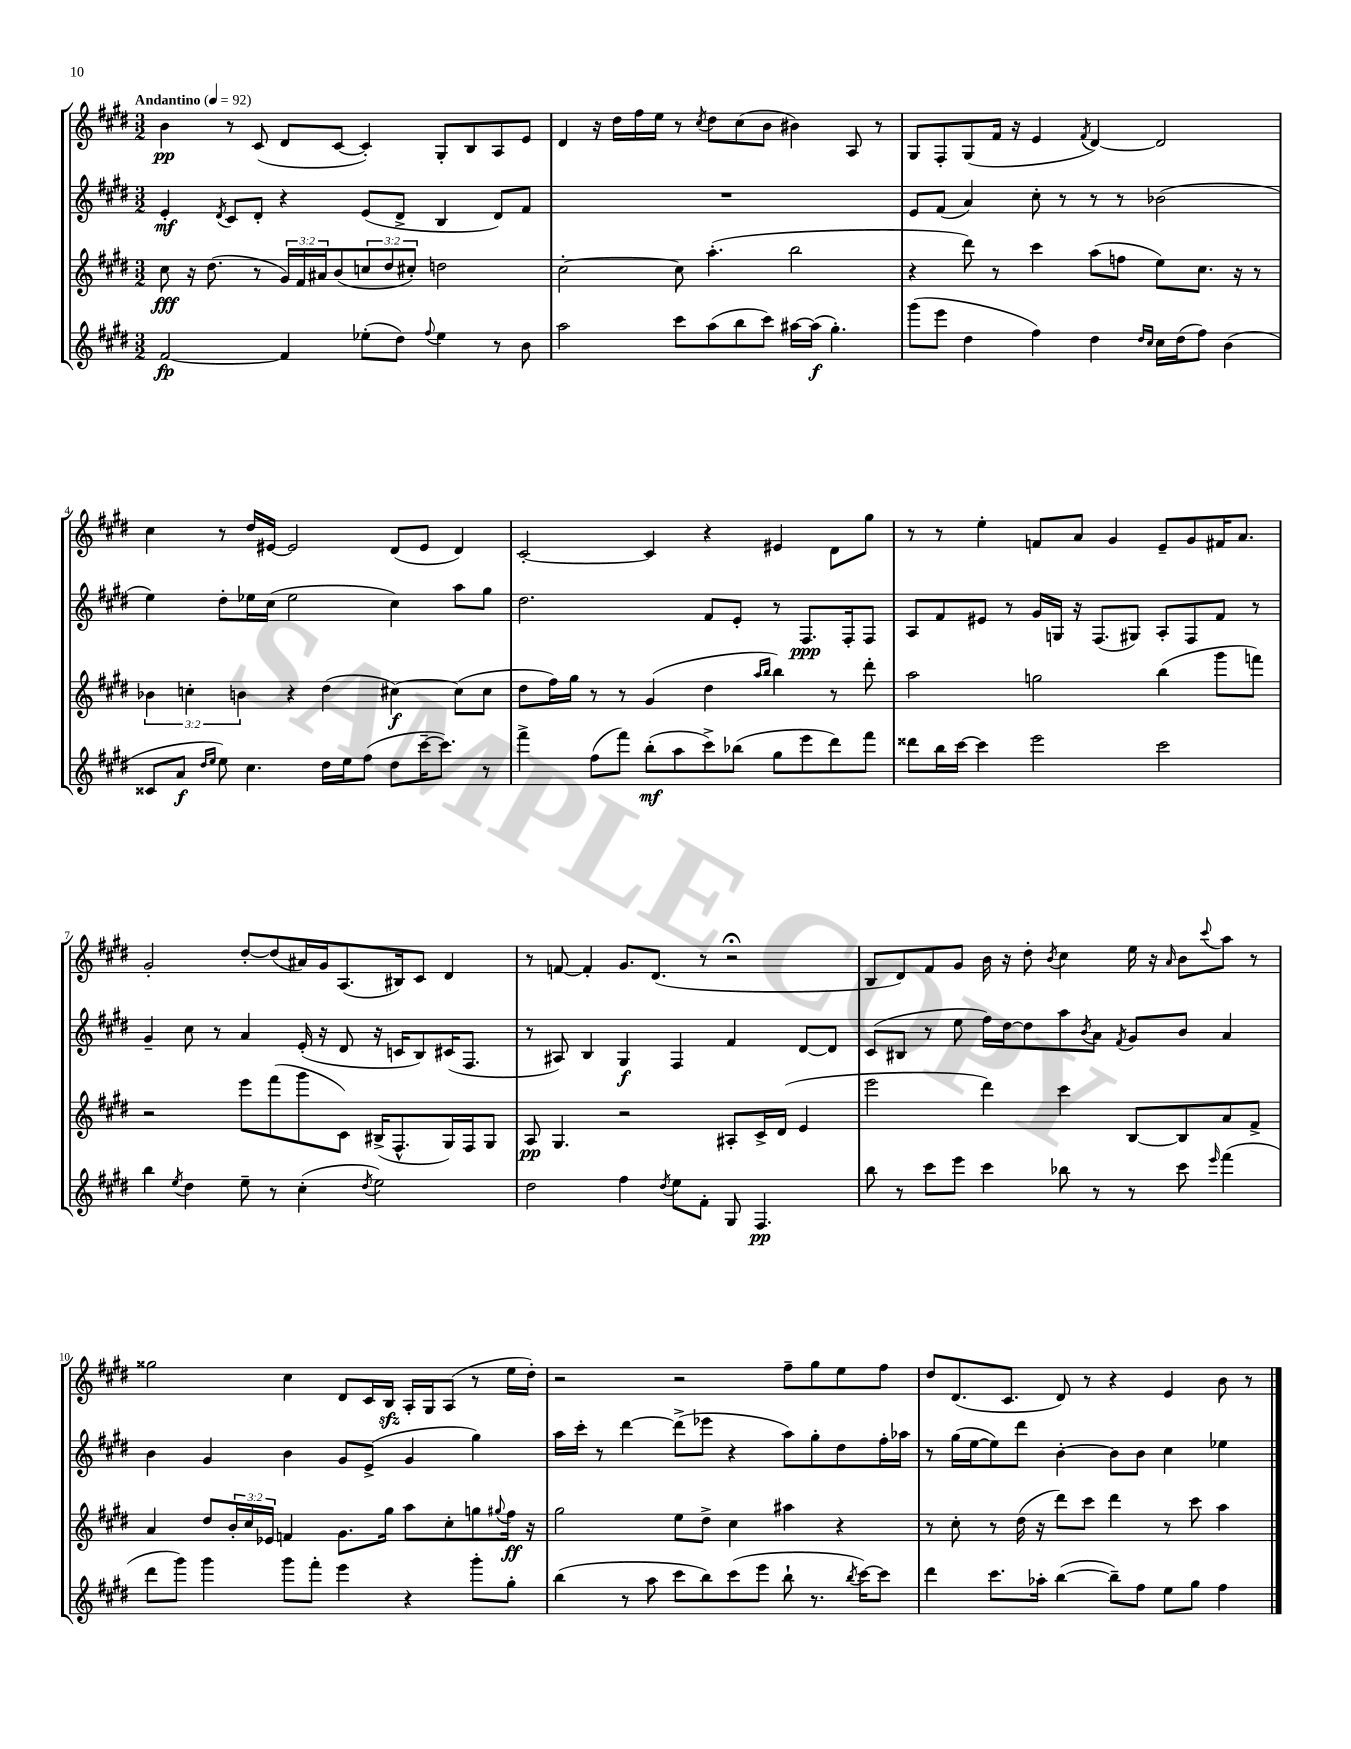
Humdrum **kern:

**kern	**dynam	**kern	**dynam	**kern	**dynam	**kern	**dynam
*part4	*part4	*part3	*part3	*part2	*part2	*part1	*part1
*staff4	*staff4	*staff3	*staff3	*staff2	*staff2	*staff1	*staff1
*clefG2	*	*clefG2	*	*clefG2	*	*clefG2	*
*k[f#c#g#d#]	*	*k[f#c#g#d#]	*	*k[f#c#g#d#]	*	*k[f#c#g#d#]	*
*M3/2	*	*M3/2	*	*M3/2	*	*M3/2	*
*MM92	*	*MM92	*	*MM92	*	*MM92	*
=1	=1	=1	=1	=1	=1	=1	=1
!	!	!	!	!	!	!LO:TX:a:B:t=Andantino	!
[2f#/	fp	8cc#\	fff	4e'/	mf	4b\	pp
.	.	16r	.	.	.	.	.
.	.	(8.dd#\	.	.	.	.	.
.	.	.	.	8qd#/	.	.	.
.	.	.	.	8c#/L	.	8r	.
.	.	8r	.	8d#'/J	.	(8c#/	.
4f#/]	.	24g#/LL)	.	4r	.	8d#/L	.
.	.	24f#/	.	.	.	.	.
.	.	24a#X/J	.	.	.	.	.
.	.	(8b/	.	.	.	[8c#/J	.
(8ee-X'\L	.	12ccn/	.	(8e/L	.	4c#'/])	.
.	.	12dd#/	.	.	.	.	.
8dd#\J)	.	.	.	8d#^/J	.	.	.
.	.	12cc#X'/J)	.	.	.	.	.
8qqff#/	.	.	.	.	.	.	.
4ee-\	.	2ddn\	.	4B/	.	8G#'/L	.
.	.	.	.	.	.	8B/	.
8r	.	.	.	8d#/L)	.	8A/	.
8b\	.	.	.	8f#/J	.	8e/J	.
=2	=2	=2	=2	=2	=2	=2	=2
2aa\	.	[2cc#'\	.	1.r	.	4d#/	.
.	.	.	.	.	.	16r	.
.	.	.	.	.	.	16dd#\LL	.
.	.	.	.	.	.	16ff#\	.
.	.	.	.	.	.	16ee\JJ	.
8ccc#\L	.	8cc#\]	.	.	.	8r	.
.	.	.	.	.	.	8qcc#/	.
(8aa\	.	(4.aa'\	.	.	.	8dd#\L	.
8bb\	.	.	.	.	.	(8cc#\	.
8ccc#\J)	.	.	.	.	.	8b\J	.
[16aa#X\LL	.	2bb\	.	.	.	4b#X\)	.
(16aa#\JJ]	f	.	.	.	.	.	.
4.gg#'\)	.	.	.	.	.	.	.
.	.	.	.	.	.	8A/	.
.	.	.	.	.	.	8r	.
=3	=3	=3	=3	=3	=3	=3	=3
(8ggg#\L	.	4r	.	8e/L	.	8G#/L	.
8eee\J	.	.	.	(8f#/J	.	8F#'/	.
4dd#\	.	8ddd#\)	.	4a/)	.	(8G#/	.
.	.	8r	.	.	.	16f#/Jk	.
.	.	.	.	.	.	16r	.
4ff#\)	.	4ccc#\	.	8cc#'\	.	4e/	.
.	.	.	.	8r	.	.	.
.	.	.	.	.	.	8qf#/	.
4dd#\	.	(8aa\L	.	8r	.	[4d#/)	.
.	.	8ffn\J	.	8r	.	.	.
16qqdd#/LL	.	.	.	.	.	.	.
16qqcc#/JJ	.	.	.	.	.	.	.
16cc#\LL	.	8ee\L)	.	(2b-X\	.	2d#/]	.
(16dd#\J	.	.	.	.	.	.	.
8ff#\J)	.	8.cc#\J	.	.	.	.	.
(4b\	.	.	.	.	.	.	.
.	.	16r	.	.	.	.	.
.	.	8r	.	.	.	.	.
!!LO:LB:g=z
=4	=4	=4	=4	=4	=4	=4	=4
8c##X/L	.	6b-X\	.	4ee\)	.	4cc#\	.
8a/J	f	.	.	.	.	.	.
.	.	6ccn'\	.	.	.	.	.
16qqdd#/LL	.	.	.	.	.	.	.
16qqee/JJ	.	.	.	.	.	.	.
8ee\)	.	.	.	8dd#'\L	.	8r	.
.	.	6bn\	.	.	.	.	.
4.cc#\	.	.	.	16ee-X\L	.	16dd#/LL	.
.	.	.	.	(16cc#\JJ	.	[16e#X/JJ	.
.	.	4r	.	2ee-\	.	2e#/]	.
16dd#\LL	.	(4dd#\	.	.	.	.	.
16ee\J	.	.	.	.	.	.	.
(8ff#\J	.	.	.	.	.	.	.
8dd#\L	.	[4cc#X\)	f	4cc#\)	.	(8d#/L	.
[16ccc#~\K	.	.	.	.	.	8e#/J	.
8.ccc#\J])	.	.	.	.	.	.	.
.	.	(8cc#\L]	.	8aa\L	.	4d#/)	.
8r	.	8cc#\J	.	8gg#\J	.	.	.
=5	=5	=5	=5	=5	=5	=5	=5
4fff#^\	.	8dd#\L	.	2.dd#\	.	[2c#'/	.
.	.	16ff#\L)	.	.	.	.	.
.	.	16gg#\JJ	.	.	.	.	.
(8ff#\L	.	8r	.	.	.	.	.
8fff#\J)	.	8r	.	.	.	.	.
(8bb'\L	mf	(4g#/	.	.	.	4c#/]	.
8aa\	.	.	.	.	.	.	.
8ccc#^\)	.	4dd#\	.	8f#/L	.	4r	.
(8bb-X\J	.	.	.	8e'/J	.	.	.
.	.	16qqaa/LL	.	.	.	.	.
.	.	16qqbb/JJ	.	.	.	.	.
8gg#\L	.	4bb\)	.	8r	.	4e#X/	.
8eee\	.	.	.	8.F#/L	ppp	.	.
8ddd#\)	.	8r	.	.	.	8d#\L	.
.	.	.	.	16F#'/k	.	.	.
8fff#\J	.	8ddd#'\	.	8F#/J	.	8gg#\J	.
=6	=6	=6	=6	=6	=6	=6	=6
8ddd##X\L	.	2aa\	.	8A/L	.	8r	.
16bb\L	.	.	.	8f#/	.	8r	.
[16ccc#\JJ	.	.	.	.	.	.	.
4ccc#\]	.	.	.	8e#X/J	.	4ee'\	.
.	.	.	.	8r	.	.	.
2eee\	.	2ggn\	.	16g#/LL	.	8fn/L	.
.	.	.	.	16Gn/JJ	.	.	.
.	.	.	.	16r	.	8a/J	.
.	.	.	.	(8.F#/L	.	.	.
.	.	.	.	.	.	4g#/	.
.	.	.	.	8G#X/J)	.	.	.
2ccc#\	.	(4bb\	.	8A'/L	.	8e~/L	.
.	.	.	.	8F#/	.	8g#/	.
.	.	8ggg#\L	.	8f#/J	.	16f#X/K	.
.	.	.	.	.	.	8.a/J	.
.	.	8fffn\J)	.	8r	.	.	.
!!LO:LB:g=z
=7	=7	=7	=7	=7	=7	=7	=7
4bb\	.	2r	.	4g#~/	.	2g#'/	.
8qee/	.	.	.	.	.	.	.
4dd#\	.	.	.	8cc#\	.	.	.
.	.	.	.	8r	.	.	.
8ee~\	.	8eee\L	.	4a/	.	[8dd#'/L	.
8r	.	(8fff#\	.	.	.	(8dd#/]	.
(4cc#'\	.	8ggg#\	.	(16e'/	.	16a#X/L)	.
.	.	.	.	16r	.	16g#/J	.
.	.	8c#\J)	.	8d#/	.	(8.A/	.
8qdd#/	.	.	.	.	.	.	.
2ee\)	.	(16B#X^/KL	.	16r	.	.	.
.	.	8.F#^^/	.	16cn/KL	.	16B#X/k)	.
.	.	.	.	8B/)	.	8c#/J	.
.	.	16G#/L)	.	(16c#X/K	.	4d#/	.
.	.	16F#/J	.	8.F#/J	.	.	.
.	.	8G#/J	.	.	.	.	.
=8	=8	=8	=8	=8	=8	=8	=8
2dd#\	.	8A/	pp	8r	.	8r	.
.	.	4.G#/	.	8A#X/)	.	[8fn/	.
.	.	.	.	4B/	.	4f'/]	.
4ff#\	.	2r	.	4G#/	f	8.g#/L	.
.	.	.	.	.	.	(8.d#/J	.
8qdd#/	.	.	.	.	.	.	.
8ee\L	.	.	.	4F#/	.	.	.
8f#'\J	.	.	.	.	.	8r	.
8G#/	.	8A#X'/L	.	4f#/	.	2r;<	.
4.F#/	pp	16c#^/L	.	.	.	.	.
.	.	(16d#/JJ	.	.	.	.	.
.	.	4e/	.	[8d#/L	.	.	.
.	.	.	.	8d#/J]	.	.	.
=9	=9	=9	=9	=9	=9	=9	=9
8bb\	.	2eee\	.	(8c#/L	.	8B/L	.
8r	.	.	.	8B#X/J	.	8d#/)	.
8ccc#\L	.	.	.	8r	.	8f#/	.
8eee\J	.	.	.	8ee\	.	8g#/J	.
4ccc#\	.	4ddd#\)	.	16ff#\LL)	.	16b\	.
.	.	.	.	[16dd#\J	.	16r	.
.	.	.	.	8dd#\]	.	8dd#'\	.
.	.	.	.	.	.	8qb/	.
8bb-X\	.	4ccc#\	.	8aa\	.	4cc#\	.
.	.	.	.	8qb/	.	.	.
8r	.	.	.	8a\J	.	.	.
.	.	.	.	8qf#/	.	.	.
8r	.	[8B/L	.	8g#/L	.	16ee\	.
.	.	.	.	.	.	16r	.
.	.	.	.	.	.	16qqa/	.
8ccc#\	.	8B/]	.	8b/J	.	8b\L	.
16qqeee/	.	.	.	.	.	8qqccc#/	.
(4fff#\	.	8a/	.	4a/	.	8aa\J	.
.	.	8f#^/J	.	.	.	8r	.
!!LO:LB:g=z
=10	=10	=10	=10	=10	=10	=10	=10
8ddd#\L	.	4a/	.	4b\	.	2gg##X\	.
8ggg#\J)	.	.	.	.	.	.	.
4ggg#\	.	8dd#/L	.	4g#/	.	.	.
.	.	24b'/L	.	.	.	.	.
.	.	24cc#/	.	.	.	.	.
.	.	24e-X/JJ	.	.	.	.	.
8ggg#\L	.	4fn/	.	4b\	.	4cc#\	.
8fff#'\J	.	.	.	.	.	.	.
4eee\	.	8.g#\L	.	8g#/L	.	8d#/L	.
.	.	.	.	(8e^/J	.	16c#/L	.
.	.	16gg#\Jk	.	.	.	16Bzz/JJ	.
4r	.	8aa\L	.	4g#/	.	16A'/LL	.
.	.	.	.	.	.	16G#/J	.
.	.	8cc#'\	.	.	.	(8A/J	.
8ggg#'\L	.	8ggn\	.	4gg#\)	.	8r	.
.	.	8qqgg#X/	.	.	.	.	.
8gg#'\J	.	16ff#\Jk	ff	.	.	16ee\LL	.
.	.	16r	.	.	.	16dd#'\JJ)	.
=11	=11	=11	=11	=11	=11	=11	=11
(4bb\	.	2gg#\	.	16aa\LL	.	2r	.
.	.	.	.	16ccc#'\JJ	.	.	.
.	.	.	.	8r	.	.	.
8r	.	.	.	[4ddd#\	.	.	.
8aa\	.	.	.	.	.	.	.
8ccc#\L	.	8ee\L	.	(8ddd#^\L]	.	2r	.
8bb\)	.	8dd#^\J	.	8eee-X\J	.	.	.
(8ccc#\	.	4cc#\	.	4r	.	.	.
8eee\J	.	.	.	.	.	.	.
8bb`\	.	4aa#X\	.	8aa\L)	.	8ff#~\L	.
8.r	.	.	.	8gg#'\	.	8gg#\	.
.	.	4r	.	8dd#\	.	8ee\	.
8qbb/	.	.	.	.	.	.	.
[16ccc#\KL)	.	.	.	.	.	.	.
8ccc#\J]	.	.	.	16ff#'\L	.	8ff#\J	.
.	.	.	.	16aa-X\JJ	.	.	.
=12	=12	=12	=12	=12	=12	=12	=12
4ddd#\	.	8r	.	8r	.	8dd#/L	.
.	.	8cc#'\	.	(16gg#\LL	.	(8.d#/	.
.	.	.	.	[16ee\J	.	.	.
8.ccc#\L	.	8r	.	8ee\])	.	.	.
.	.	.	.	.	.	8.c#/J	.
.	.	(16dd#\	.	8ddd#\J	.	.	.
16aa-X'\Jk	.	16r	.	.	.	.	.
([4bb\	.	8ddd#\L)	.	[4b'\	.	8d#/)	.
.	.	8ccc#\J	.	.	.	8r	.
8bb~\L])	.	4ddd#\	.	8b\L]	.	4r	.
8ff#\J	.	.	.	8b\J	.	.	.
8ee\L	.	8r	.	4cc#\	.	4e/	.
8gg#\J	.	8ccc#\	.	.	.	.	.
4ff#\	.	4aa\	.	4ee-X\	.	8b\	.
.	.	.	.	.	.	8r	.
==	==	==	==	==	==	==	==
*-	*-	*-	*-	*-	*-	*-	*-
